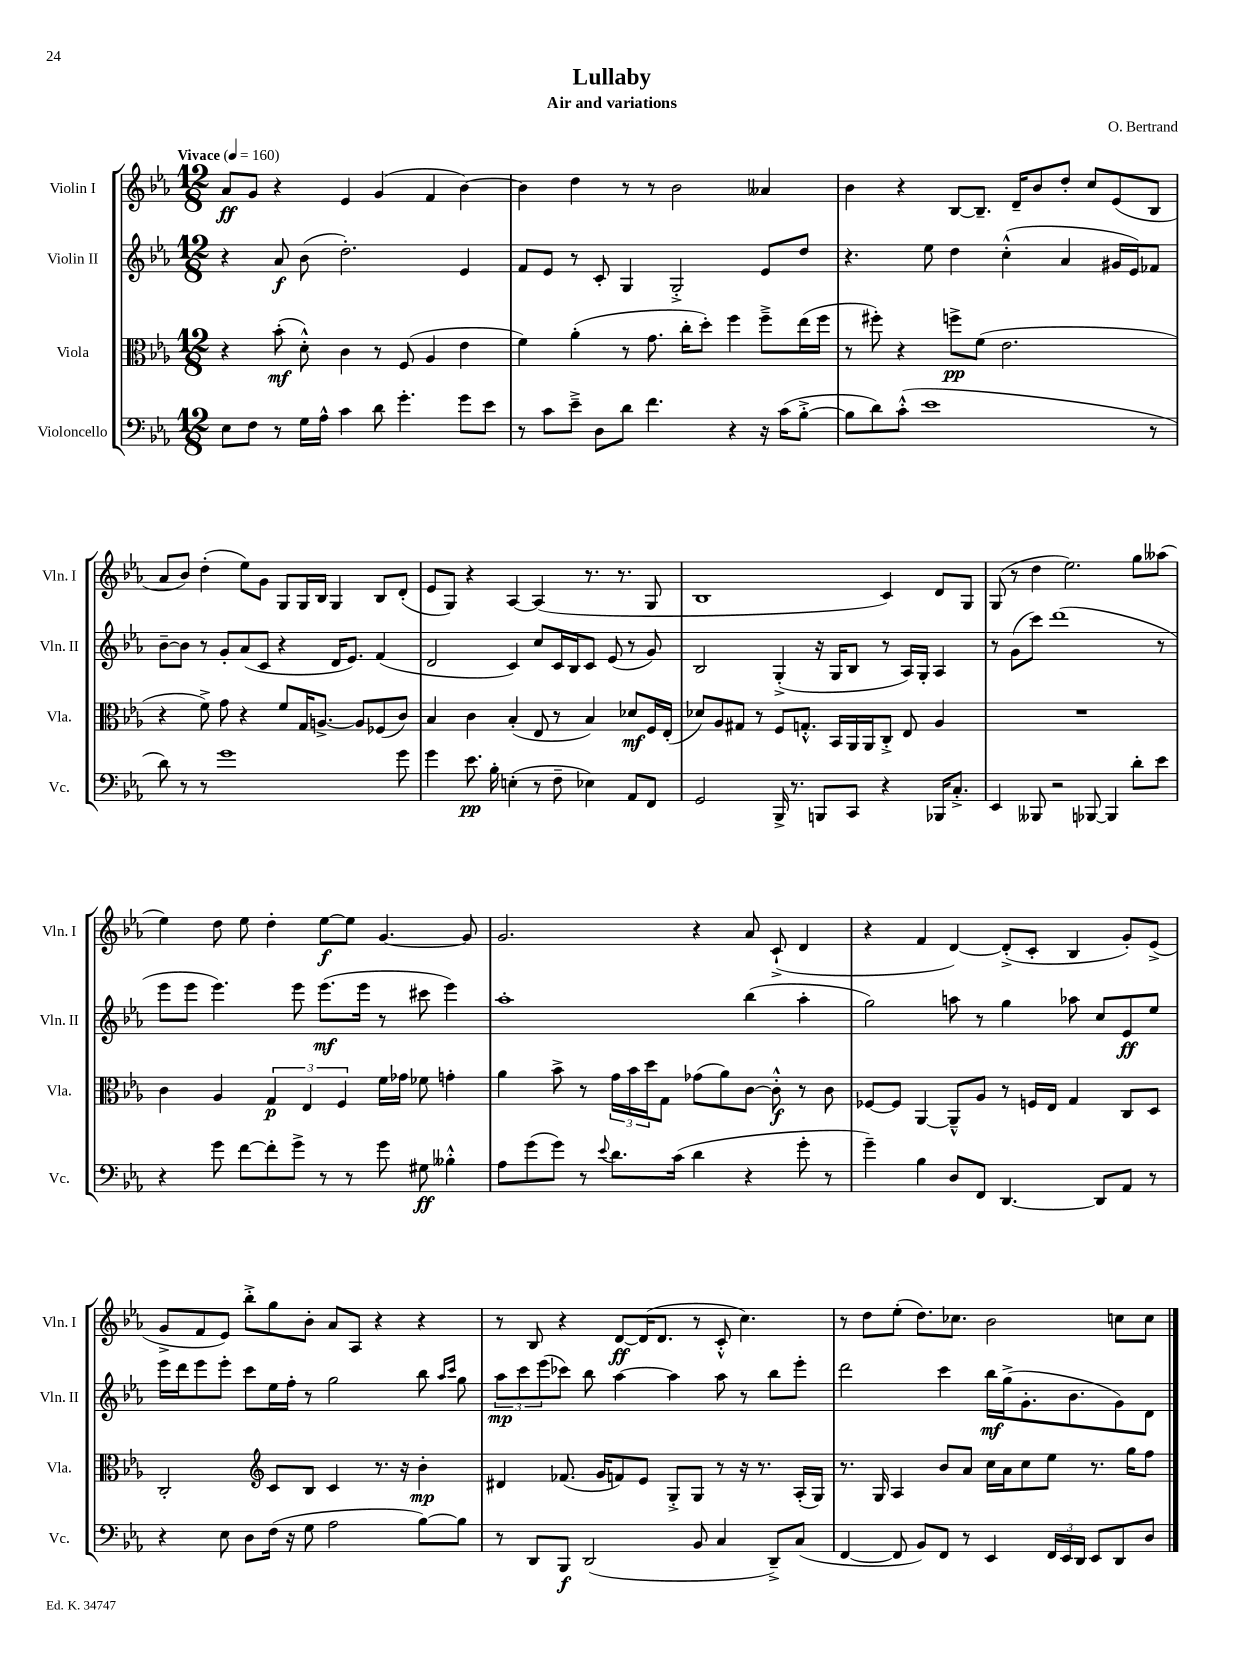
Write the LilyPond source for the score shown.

\header { title = "Lullaby" composer = "O. Bertrand" subtitle = "Air and variations" }
<<
\new StaffGroup <<
\new Staff = "s0" \with { instrumentName = "Violin I" shortInstrumentName = "Vln. I" } {
    \clef treble \key ees \major \numericTimeSignature \time 12/8 \tempo "Vivace" 4 = 160
    aes'8\ff g'8 r4 ees'4 g'4( f'4 bes'4~) |
    bes'4 d''4 r8 r8 bes'2 aeses'4 |
    bes'4 r4 bes8~ bes8.-- d'16-- bes'8 d''8-. c''8 ees'8( bes8 |
    aes'8 bes'8) d''4-.( ees''8) g'8 g8 g16 bes16 g4 bes8 d'8-.( |
    ees'8 g8) r4 aes4~ aes4( r8. r8. g8 |
    bes1 c'4) d'8 g8 |
    g8( r8 d''4 ees''2.) g''8 aeses''8( |
    ees''4) d''8 ees''8 d''4-. ees''8~\f ees''8 g'4.~ g'8 |
    g'2. r4 aes'8 c'8-!->( d'4 |
    r4 f'4 d'4~) d'8-.->( c'8-. bes4 g'8-.) ees'8->( |
    g'8-> f'8 ees'8) bes''8-.-> g''8 bes'8-. aes'8 aes8 r4 r4 |
    r8 bes8 r4 d'8~\ff d'16( d'8. r8 c'8-.-^ c''4.) |
    r8 d''8 ees''8-.( d''8.) ces''8. bes'2 c''8 c''8 \bar "|." |
}
\new Staff = "s1" \with { instrumentName = "Violin II" shortInstrumentName = "Vln. II" } {
    \clef treble \key ees \major \numericTimeSignature \time 12/8
    r4 aes'8\f bes'8( d''2.-.) ees'4 |
    f'8 ees'8 r8 c'8-. g4 g2-.-> ees'8 d''8 |
    r4. ees''8 d''4 c''4-.-^( aes'4 gis'16 ees'16) fes'8 |
    bes'8~-- bes'8 r8 g'8-. aes'8( c'8 r4 d'16 ees'8.) f'4( |
    d'2 c'4) c''8 c'16 bes16 c'8 ees'8( r8 g'8) |
    bes2 g4-.->( r16 g16 bes8 r8 aes16) g16-. aes4 |
    r8 g'8( c'''8) d'''1( r8 |
    ees'''8 ees'''8 ees'''4.) ees'''8 ees'''8.\mf( ees'''16 r8 cis'''8 ees'''4) |
    aes''1-. bes''4( aes''4-. |
    g''2) a''8 r8 g''4 aes''8 c''8 ees'8\ff ees''8 |
    ees'''16 d'''16 ees'''8 ees'''8-. c'''8 ees''16 f''16-. r8 g''2 bes''8 \grace { aes''16 c'''16 } g''8 |
    \tuplet 3/2 { aes''8\mp c'''8 ees'''8( } ces'''8) bes''8 aes''4~ aes''4 aes''8 r8 bes''8 ees'''8-. |
    d'''2 c'''4 bes''16\mf g''16->( g'8.-. bes'8. g'8) d'8 \bar "|." |
}
\new Staff = "s2" \with { instrumentName = "Viola" shortInstrumentName = "Vla." } {
    \clef alto \key ees \major \numericTimeSignature \time 12/8
    r4 bes'8-.\mf( d'8-.-^) c'4 r8 f8( aes4 ees'4 |
    f'4) aes'4-.( r8 g'8. c''16-. d''8-.) f''4 f''8---> ees''16( f''16 |
    r8 fis''8-.) r4 f''8->\pp f'8( ees'2. |
    r4 f'8->) g'8 r4 f'8 g16 a8.~-> a8 fes8( c'8) |
    bes4 c'4 bes4-.( ees8 r8 bes4) des'8\mf f16 ees16-.( |
    des'8) aes8 gis8 r8 f8 g8.-.-^ bes,16 aes,16 aes,16 c8-.-> ees8 aes4 |
    R1. |
    c'4 aes4 \tuplet 3/2 { g4\p ees4 f4 } f'16 ges'16 fes'8 g'4-. |
    aes'4 bes'8-> r8 \tuplet 3/2 { g'16 bes'16 d''16 } g8 ges'8( aes'8) c'8~ c'8-.-^\f r8 c'8 |
    fes8~ fes8 aes,4~ aes,8---^ aes8 r8 f16 ees16 g4 c8 d8 |
    c2-. \clef treble c'8 bes8 c'4 r8. r16 bes'4-.\mp |
    dis'4 fes'8.( g'16 f'8) ees'8 g8-.-> g8 r8 r16 r8. aes16-.( g16) |
    r8. g16 aes4 bes'8 aes'8 c''16 aes'16 c''8 ees''8 r8. g''16 f''8 \bar "|." |
}
\new Staff = "s3" \with { instrumentName = "Violoncello" shortInstrumentName = "Vc." } {
    \clef bass \key ees \major \numericTimeSignature \time 12/8
    ees8 f8 r8 g16 aes16-^ c'4 d'8 g'4.-. g'8 ees'8 |
    r8 c'8 ees'8---> d8 d'8 f'4. r4 r16 c'16( bes8~-.-> |
    bes8 d'8) c'8-.-^( ees'1 r8 |
    d'8) r8 r8 g'1 g'8 |
    g'4 ees'8.\pp bes16-. e4-.( r8 f8-- ees4) aes,8 f,8 |
    g,2 bes,,16-> r8. b,,8 c,8 r4 bes,,16 c8.-.-> |
    ees,4 beses,,8 r2 bes,,8~ bes,,4 d'8-. ees'8 |
    r4 g'8 f'8~ f'8-. g'8-> r8 r8 g'8 gis8\ff beses4-.-^ |
    aes8 g'8( g'8) r8 \appoggiatura { ees'8 } d'8. c'16( d'4 r4 g'8-. r8 |
    g'4--) bes4 d8 f,8 d,4.~ d,8 aes,8 r8 |
    r4 ees8 d8 f16( r16 g8 aes2 bes8~) bes8 |
    r8 d,8 bes,,8\f d,2( bes,8 c4 d,8--->) c8( |
    f,4~ f,8 bes,8) f,8 r8 ees,4 \tuplet 3/2 { f,16 ees,16 d,16 } ees,8 d,8 d8 \bar "|." |
}
>>
>>
\layout { \context { \Score \remove "Bar_number_engraver" } }
